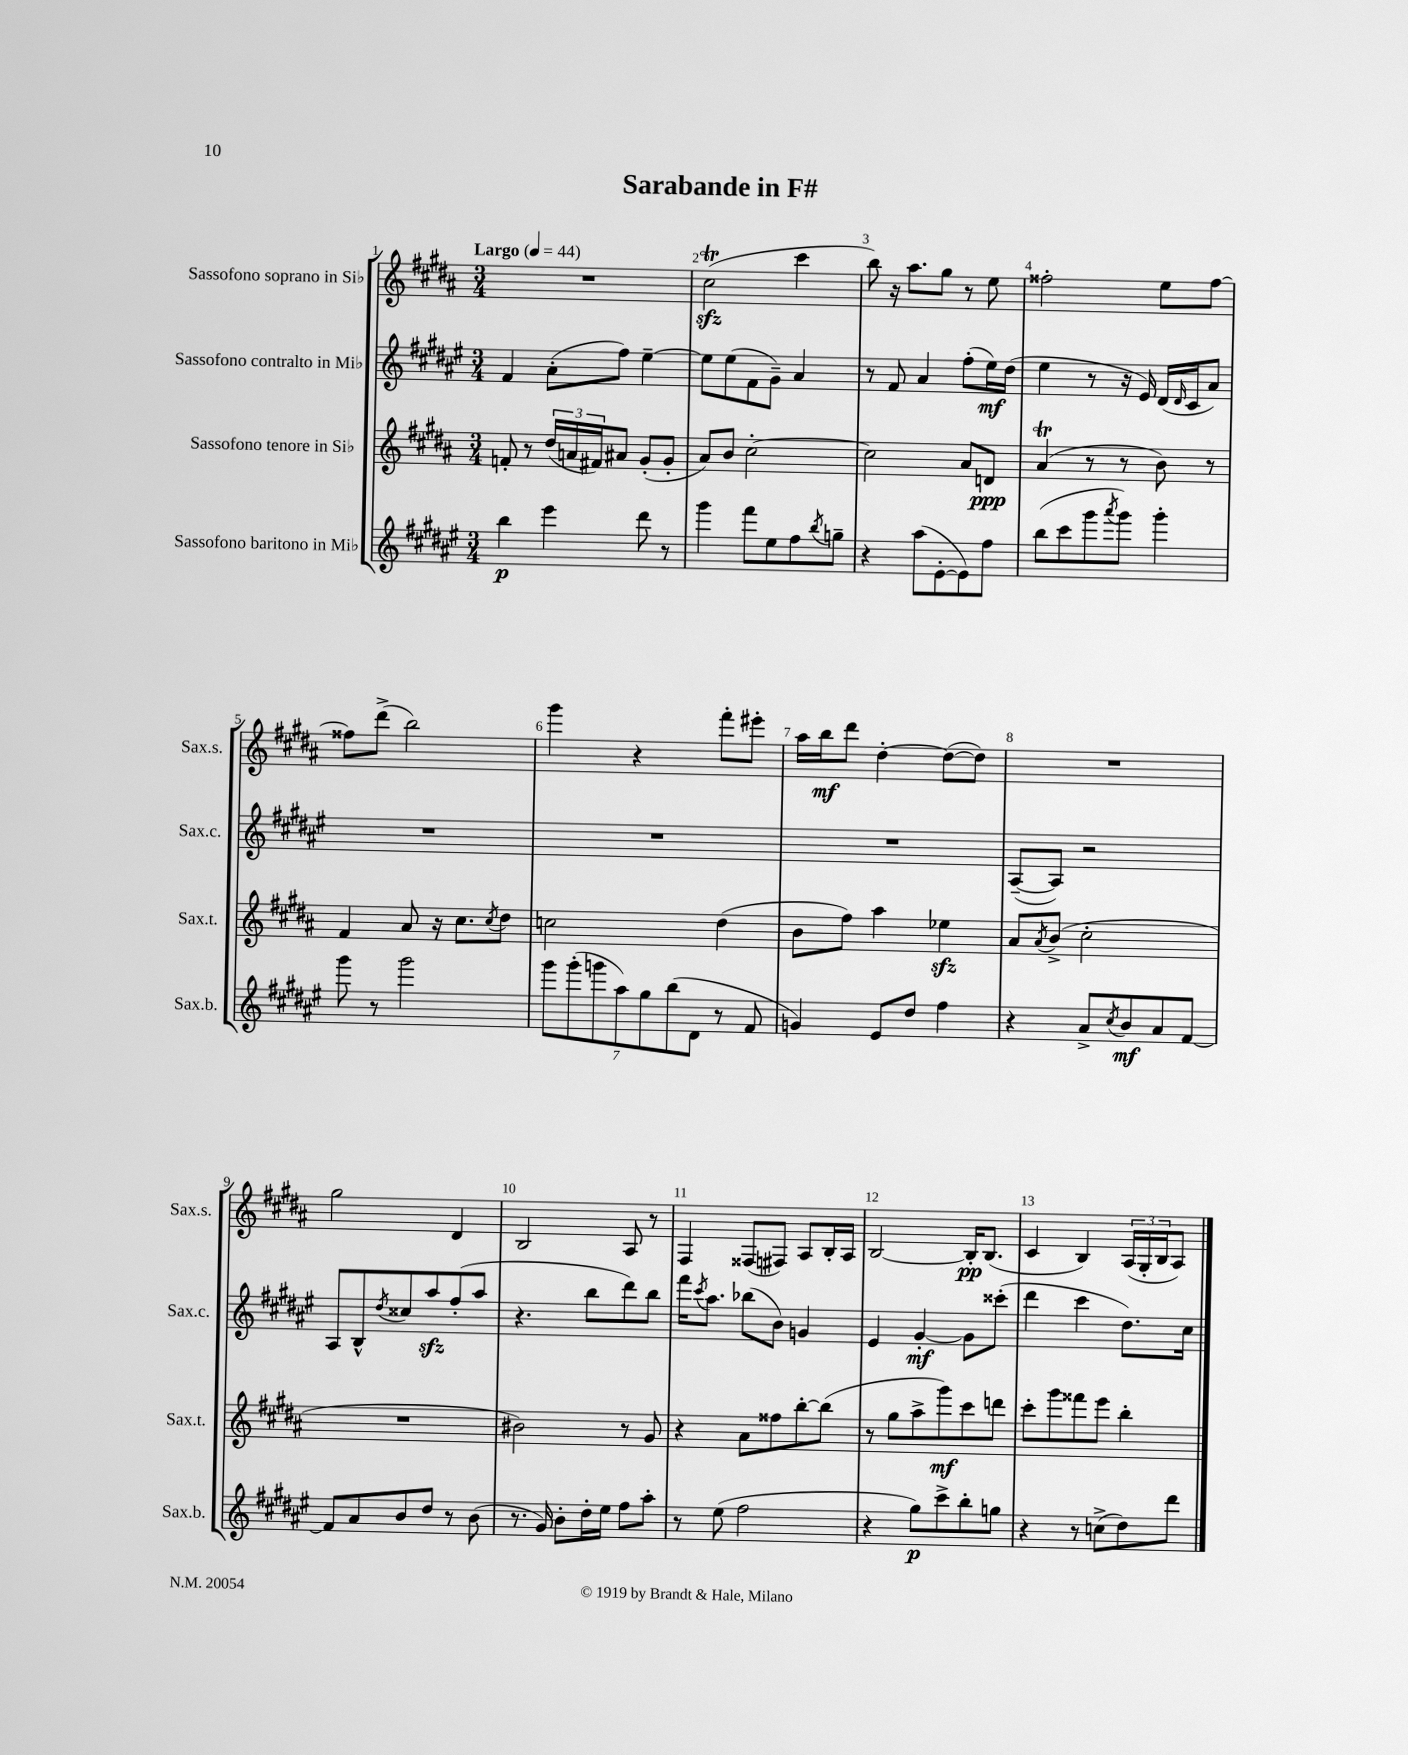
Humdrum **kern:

**kern	**dynam	**kern	**dynam	**kern	**dynam	**kern	**dynam
*part4	*part4	*part3	*part3	*part2	*part2	*part1	*part1
*staff4	*staff4	*staff3	*staff3	*staff2	*staff2	*staff1	*staff1
*I"Sassofono baritono in Mi♭	*	*I"Sassofono tenore in Si♭	*	*I"Sassofono contralto in Mi♭	*	*I"Sassofono soprano in Si♭	*
*I'Sax.b.	*	*I'Sax.t.	*	*I'Sax.c.	*	*I'Sax.s.	*
*clefG2	*	*clefG2	*	*clefG2	*	*clefG2	*
*k[f#c#g#d#a#e#]	*	*k[f#c#g#d#a#]	*	*k[f#c#g#d#a#e#]	*	*k[f#c#g#d#a#]	*
*M3/4	*	*M3/4	*	*M3/4	*	*M3/4	*
*MM44	*	*MM44	*	*MM44	*	*MM44	*
=1	=1	=1	=1	=1	=1	=1	=1
!	!	!	!	!	!	!LO:TX:a:B:t=Largo	!
4bb\	p	8fn'/	.	4f#/	.	2.r	.
.	.	8r	.	.	.	.	.
4eee#\	.	(24dd#/LL	.	(8a#'\L	.	.	.
.	.	24an/	.	.	.	.	.
.	.	24f#X/J)	.	.	.	.	.
.	.	8a#X/J	.	8ff#\J)	.	.	.
8ddd#\	.	(8g#'/L	.	[4ee#~\	.	.	.
8r	.	8g#'/J	.	.	.	.	.
=2	=2	=2	=2	=2	=2	=2	=2
4ggg#\	.	8a#/L)	.	8ee#\L]	.	(2cc#zzT\	.
.	.	8b/J	.	(8ee#\	.	.	.
8fff#\L	.	[2cc#'\	.	8f#\	.	.	.
8ee#\	.	.	.	8g#~\J)	.	.	.
8ff#\	.	.	.	4a#/	.	4ccc#\	.
8qbb/	.	.	.	.	.	.	.
8ggn~\J	.	.	.	.	.	.	.
=3	=3	=3	=3	=3	=3	=3	=3
4r	.	2cc#\]	.	8r	.	8bb\)	.
.	.	.	.	8f#/	.	16r	.
.	.	.	.	.	.	8.aa#\L	.
(8aa#\L	.	.	.	4a#/	.	.	.
[8e#'\	.	.	.	.	.	8gg#\J	.
8e#\])	.	8a#/L	.	(8ff#'\L	.	8r	.
8ff#\J	.	8dn/J	ppp	16ee#\L)	mf	8ee\	.
.	.	.	.	(16dd#\JJ	.	.	.
=4	=4	=4	=4	=4	=4	=4	=4
(8bb\L	.	(4a#t/	.	4ee#\	.	2ff##X'\	.
8ccc#\	.	.	.	.	.	.	.
8ggg#\	.	8r	.	8r	.	.	.
8qaaa#/	.	.	.	.	.	.	.
8ggg#\J)	.	8r	.	16r	.	.	.
.	.	.	.	16e#/)	.	.	.
4ggg#'\	.	8b\)	.	(16d#/LL	.	8ee\L	.
.	.	.	.	16qqd#/	.	.	.
.	.	.	.	16c#/J	.	.	.
.	.	8r	.	8a#/J)	.	[8ff##\J	.
!!LO:LB:g=z
=5	=5	=5	=5	=5	=5	=5	=5
8ggg#\	.	4f#/	.	2.r	.	8ff##X\L]	.
8r	.	.	.	.	.	(8ddd#^\J	.
2ggg#\	.	8a#/	.	.	.	2bb\)	.
.	.	16r	.	.	.	.	.
.	.	8.cc#\L	.	.	.	.	.
.	.	8qcc#/	.	.	.	.	.
.	.	8dd#\J	.	.	.	.	.
=6	=6	=6	=6	=6	=6	=6	=6
14ggg#\L	.	2ccn\	.	2.r	.	4ggg#\	.
(14ggg#'\	.	.	.	.	.	.	.
14gggn\	.	.	.	.	.	.	.
14aa#\)	.	.	.	.	.	.	.
.	.	.	.	.	.	4r	.
14gg#\	.	.	.	.	.	.	.
(14bb\	.	.	.	.	.	.	.
14d#\J	.	.	.	.	.	.	.
8r	.	(4dd#\	.	.	.	8fff#'\L	.
8f#/	.	.	.	.	.	8eee#X'\J	.
=7	=7	=7	=7	=7	=7	=7	=7
4gn/)	.	8b\L	.	2.r	.	16aa#\LL	.
.	.	.	.	.	.	16bb\J	mf
.	.	8ff#\J)	.	.	.	8ddd#\J	.
8e#/L	.	4aa#\	.	.	.	[4dd#'\	.
8dd#/J	.	.	.	.	.	.	.
4ff#\	.	4ee-Xzz\	.	.	.	(8dd#\L_	.
.	.	.	.	.	.	8dd#\J])	.
=8	=8	=8	=8	=8	=8	=8	=8
4r	.	8a#/L	.	([8A#~/L	.	2.r	.
.	.	8qa#/	.	.	.	.	.
.	.	(8b^/J	.	8A#/J])	.	.	.
8a#^/L	.	2cc#'\	.	2r	.	.	.
8qcc#/	.	.	.	.	.	.	.
8b/	mf	.	.	.	.	.	.
8a#/	.	.	.	.	.	.	.
[8f#/J	.	.	.	.	.	.	.
!!LO:LB:g=z
=9	=9	=9	=9	=9	=9	=9	=9
8f#/L]	.	2.r	.	8A#/L	.	2gg#\	.
8a#/	.	.	.	8B^^/	.	.	.
.	.	.	.	8qdd#/	.	.	.
8b/	.	.	.	8cc##X/	.	.	.
8dd#/J	.	.	.	8aa#zz/	.	.	.
8r	.	.	.	(8ff#'/	.	4d#/	.
(8b\	.	.	.	8aa#/J	.	.	.
=10	=10	=10	=10	=10	=10	=10	=10
8.r	.	2b#X\)	.	4.r	.	2B/	.
16g#/)	.	.	.	.	.	.	.
8b'\L	.	.	.	.	.	.	.
16dd#'\L	.	.	.	8bb\L	.	.	.
16ee#\JJ	.	.	.	.	.	.	.
8ff#\L	.	8r	.	8ddd#\)	.	8A#/	.
8aa#'\J	.	8g#/	.	8bb\J	.	8r	.
=11	=11	=11	=11	=11	=11	=11	=11
8r	.	4r	.	16fff#\KL	.	4F#/	.
.	.	.	.	8qccc#/	.	.	.
.	.	.	.	8.aa#\J	.	.	.
(8ee#\	.	.	.	.	.	.	.
2ff#\	.	8a#\L	.	(8bb-X\L	.	(8F##X/L	.
.	.	8ff##X\	.	8b\J)	.	8F#X/J)	.
.	.	[8bb'\	.	4gn/	.	8A#/L	.
.	.	(8bb\J]	.	.	.	16B'/L	.
.	.	.	.	.	.	16A#/JJ	.
=12	=12	=12	=12	=12	=12	=12	=12
4r	.	8r	.	4e#/	.	[2B/	.
.	.	8gg#\L	.	.	.	.	.
8gg#\L)	p	8aa#^\	.	[4g#'/	mf	.	.
8ccc#^\	.	8ggg#\)	mf	.	.	.	.
8bb'\	.	8ccc#\	.	8g#\L]	.	16B'/KL]	pp
.	.	.	.	.	.	(8.B/J	.
8ggn\J	.	8dddn\J	.	(8ccc##X'\J	.	.	.
=13	=13	=13	=13	=13	=13	=13	=13
4r	.	8ccc#'\L	.	4ddd#\	.	4c#/	.
.	.	8ggg#\	.	.	.	.	.
8r	.	8fff##X\	.	4ccc#\	.	4B/)	.
(8ccn^\L	.	8eee\J	.	.	.	.	.
8dd#\)	.	4bb'\	.	8.dd#\L)	.	(24A#/LL	.
.	.	.	.	.	.	24G#'/	.
.	.	.	.	.	.	24B/J	.
8ddd#\J	.	.	.	.	.	8A#/J)	.
.	.	.	.	16cc#\Jk	.	.	.
==	==	==	==	==	==	==	==
*-	*-	*-	*-	*-	*-	*-	*-
